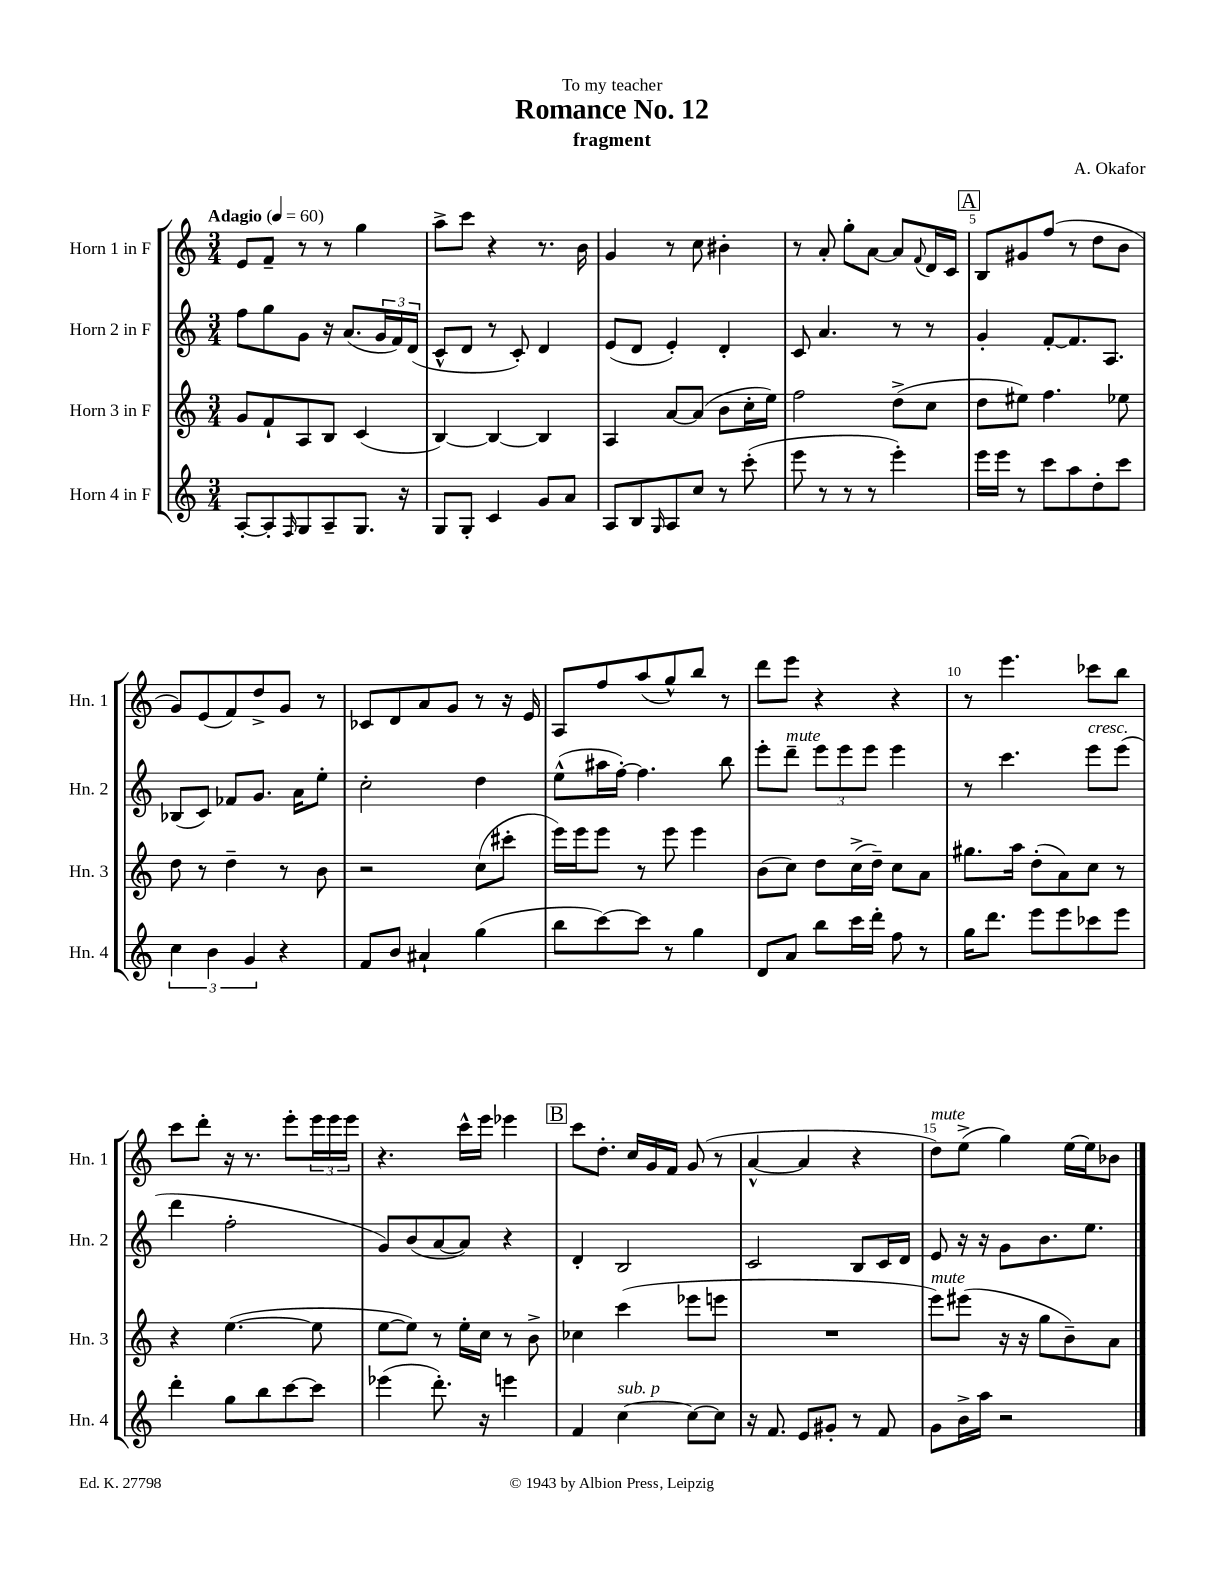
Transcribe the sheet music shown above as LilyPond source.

\header { title = "Romance No. 12" composer = "A. Okafor" subtitle = "fragment" dedication = "To my teacher" }
<<
\new StaffGroup <<
\new Staff = "s0" \with { instrumentName = "Horn 1 in F" shortInstrumentName = "Hn. 1" } {
    \clef treble \key c \major \numericTimeSignature \time 3/4 \tempo "Adagio" 4 = 60
    e'8 f'8-- r8 r8 g''4 |
    a''8-> c'''8 r4 r8. b'16 |
    g'4 r8 c''8 bis'4-. |
    r8 a'8-. g''8-. a'8~ a'8 \appoggiatura { f'8 } d'16 c'16 |
    \mark \markup { \box "A" } b8 gis'8 f''8( r8 d''8 b'8 |
    g'8) e'8( f'8) d''8-> g'8 r8 |
    ces'8 d'8 a'8 g'8 r8 r16 e'16 |
    a8 f''8 a''8( g''8-^) b''8 r8 |
    d'''8 e'''8 r4 r4 |
    r8 e'''4. ces'''8 b''8 |
    c'''8 d'''8-. r16 r8. e'''8-. \tuplet 3/2 { e'''16 e'''16 e'''16 } |
    r4. c'''16-^ e'''16 ees'''4 |
    \mark \markup { \box "B" } c'''8 d''8.-. c''16 g'16 f'16 g'8( r8 |
    a'4~-^ a'4 r4 |
    d''8^\markup { \italic "mute" }) e''8->( g''4) e''16~ e''16 bes'8 \bar "|." |
}
\new Staff = "s1" \with { instrumentName = "Horn 2 in F" shortInstrumentName = "Hn. 2" } {
    \clef treble \key c \major \numericTimeSignature \time 3/4
    f''8 g''8 g'8 r16 a'8.( \tuplet 3/2 { g'16 f'16) d'16( } |
    c'8-^ d'8 r8 c'8-.) d'4 |
    e'8( d'8 e'4-.) d'4-. |
    c'8 a'4. r8 r8 |
    \mark \markup { \box "A" } g'4-. f'8~-. f'8. a8. |
    bes8( c'8) fes'8 g'8. a'16 e''8-. |
    c''2-. d''4 |
    e''8-^( ais''16 f''16~-.) f''4. b''8 |
    e'''8-. d'''8--^\markup { \italic "mute" } \tuplet 3/2 { e'''8 e'''8 e'''8 } e'''4 |
    r8 c'''4. e'''8^\markup { \italic "cresc." } e'''8( |
    d'''4 f''2-. |
    g'8) b'8( a'8~ a'8) r4 |
    \mark \markup { \box "B" } d'4-. b2 |
    c'2 b8 c'16 d'16 |
    e'8 r16 r16 g'8 b'8. e''8. \bar "|." |
}
\new Staff = "s2" \with { instrumentName = "Horn 3 in F" shortInstrumentName = "Hn. 3" } {
    \clef treble \key c \major \numericTimeSignature \time 3/4
    g'8 f'8-! a8 b8 c'4( |
    b4~) b4~ b4 |
    a4 a'8~ a'8( b'8 c''16-. e''16) |
    f''2 d''8->( c''8 |
    \mark \markup { \box "A" } d''8 eis''8) f''4. ees''8 |
    d''8 r8 d''4-- r8 b'8 |
    r2 c''8( cis'''8-. |
    e'''16) e'''16 e'''8 r8 e'''8 e'''4 |
    b'8( c''8) d''8 c''16->( d''16--) c''8 a'8 |
    gis''8. a''16 d''8-.( a'8) c''8 r8 |
    r4 e''4.~( e''8 |
    e''8~ e''8) r8 e''16-. c''16 r8 b'8-> |
    \mark \markup { \box "B" } ces''4 c'''4( ees'''8 e'''8 |
    R2. |
    e'''8^\markup { \italic "mute" }) eis'''8( r16 r16 g''8 b'8--) a'8 \bar "|." |
}
\new Staff = "s3" \with { instrumentName = "Horn 4 in F" shortInstrumentName = "Hn. 4" } {
    \clef treble \key c \major \numericTimeSignature \time 3/4
    a8~-. a8-. \grace { f16 } g8 a8-- g8. r16 |
    g8 g8-. c'4 g'8 a'8 |
    a8 b8 \grace { g16 } a8 c''8 r8 c'''8-.( |
    e'''8 r8 r8 r8 e'''4-.) |
    \mark \markup { \box "A" } e'''16 e'''16 r8 c'''8 a''8 d''8-. c'''8 |
    \tuplet 3/2 { c''4 b'4 g'4 } r4 |
    f'8 b'8 ais'4-! g''4( |
    b''8 c'''8~) c'''8 r8 g''4 |
    d'8 a'8 b''8 c'''16 d'''16-. f''8 r8 |
    g''16 d'''8. e'''8 e'''8 ces'''8 e'''8 |
    d'''4-. g''8 b''8 c'''8~ c'''8 |
    ees'''4( d'''8.-.) r16 e'''4 |
    \mark \markup { \box "B" } f'4 c''4~^\markup { \italic "sub. p" } c''8~ c''8 |
    r16 f'8. e'8 gis'8-. r8 f'8 |
    g'8 b'16-> a''16 r2 \bar "|." |
}
>>
>>
\layout { \context { \Score \override BarNumber.break-visibility = ##(#f #t #t) barNumberVisibility = #(every-nth-bar-number-visible 5) } }
